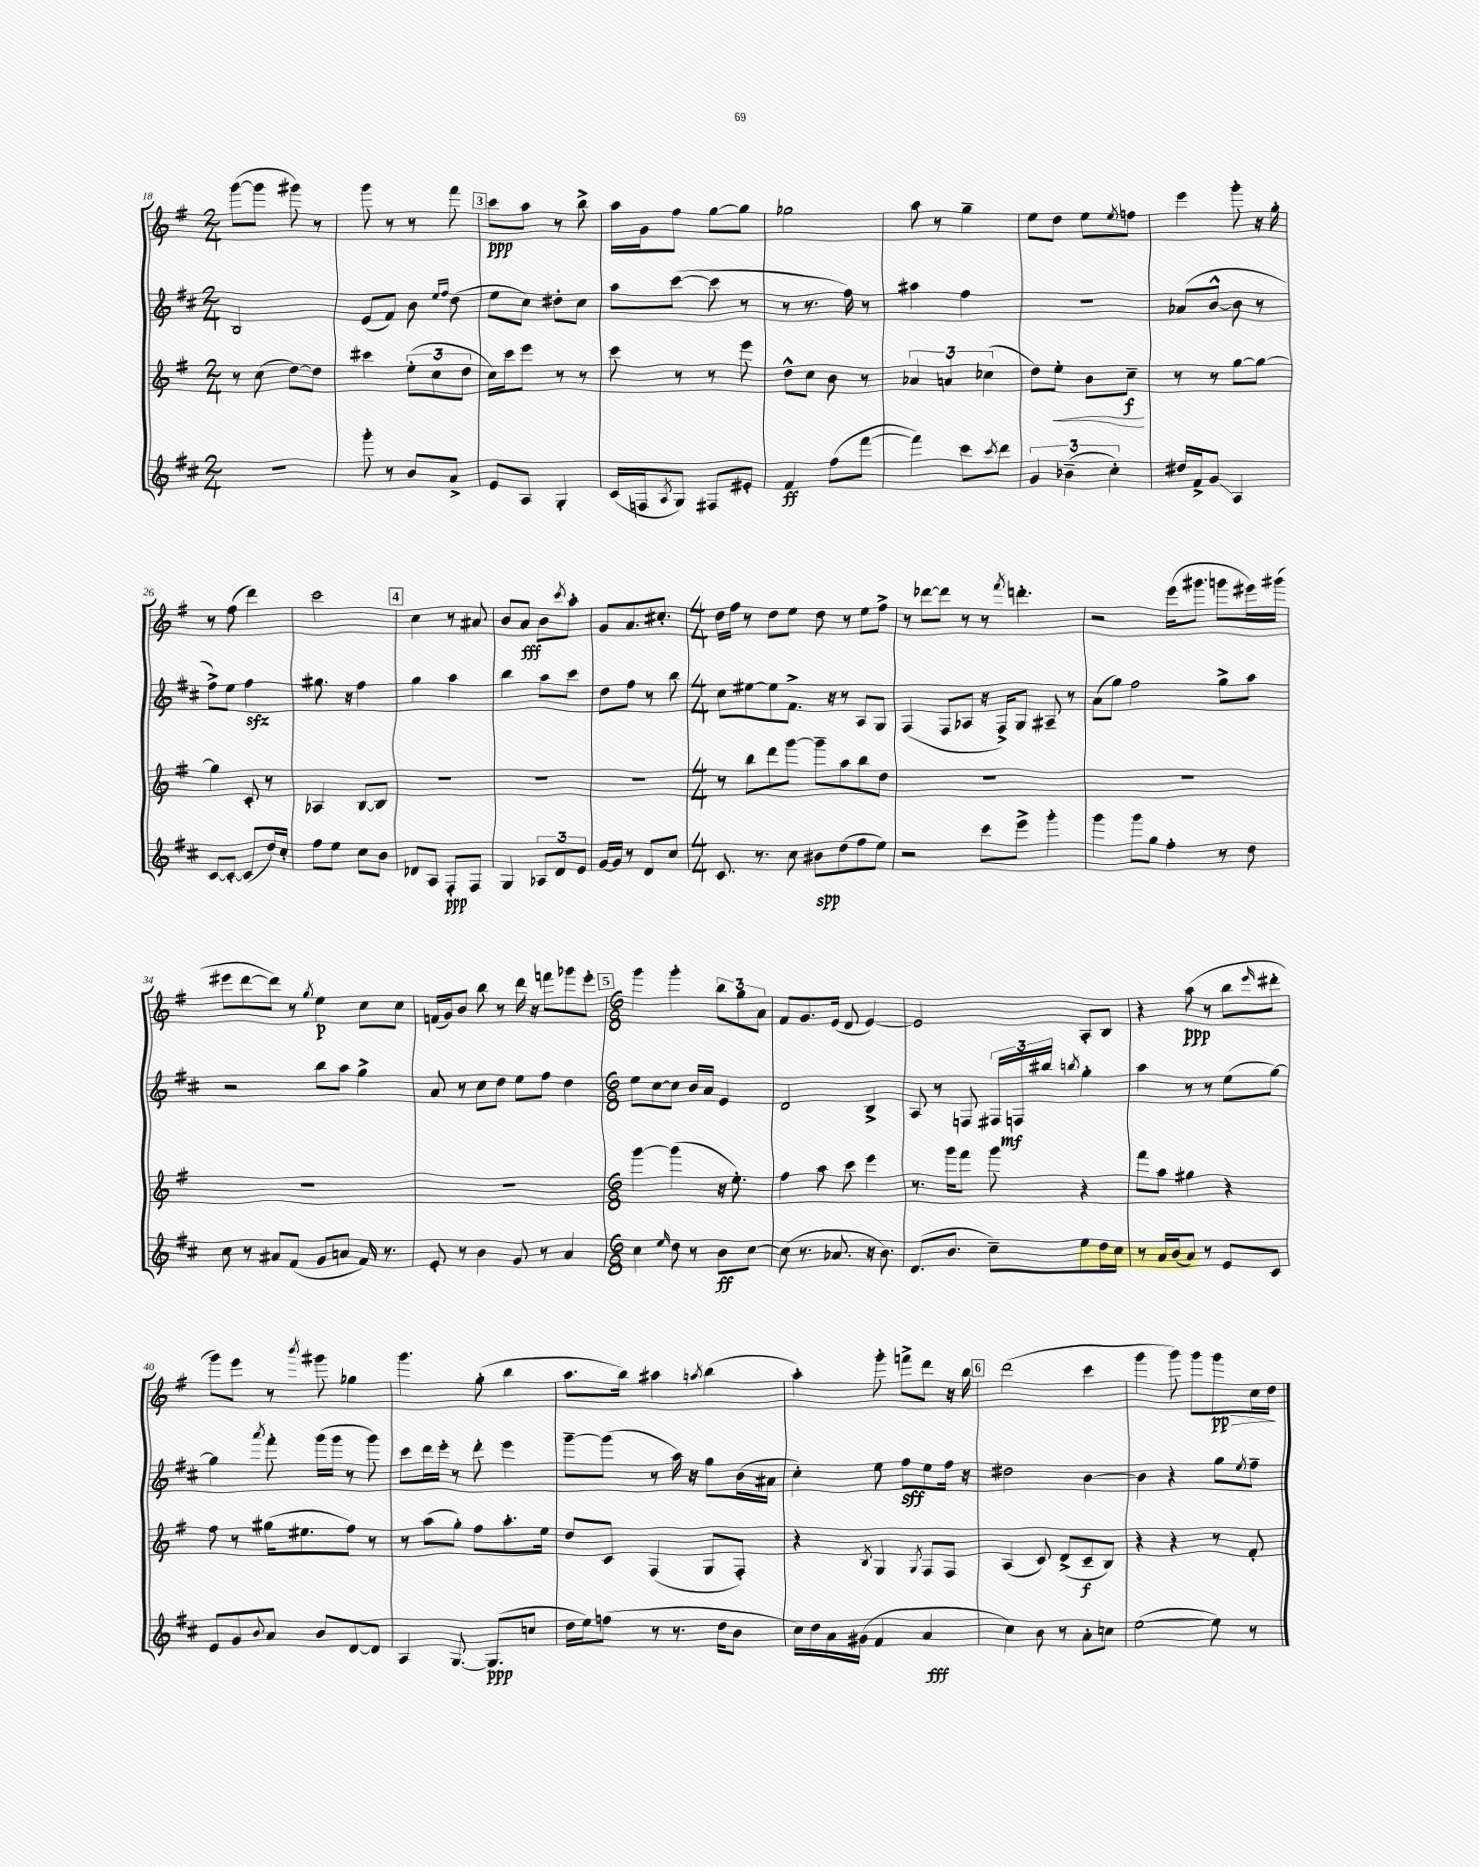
<<
\new StaffGroup <<
\new Staff = "s0" {
    \clef treble \key g \major \numericTimeSignature \time 2/4
    g'''8~( g'''8 gis'''8) r8 |
    g'''8 r8 r8 fis'''8 |
    \mark \markup { \box "3" } c'''8\ppp a''8 r8 b''8-> |
    a''16 g'16 fis''8 g''8~ g''8 |
    ges''2 |
    a''8 r8 g''4-- |
    e''8 d''8 e''8 \acciaccatura { e''8 } f''8 |
    e'''4 g'''8-. r16 g''16-. |
    r8 fis''8( d'''4) |
    c'''2 |
    \mark \markup { \box "4" } c''4 r8 ais'8 |
    b'8 a'8\fff b'8 \acciaccatura { c'''8 } a''8-. |
    g'8 a'8. cis''8.-. |
    \numericTimeSignature \time 4/4 d''16 fis''16 r8 d''8 e''8 d''8 r8 e''8 fis''8-> |
    r8 des'''8~ des'''8 r8 r8 \acciaccatura { fis'''8 } d'''4.-. |
    r2 e'''16( gis'''8. g'''8 eis'''16) gis'''16( |
    eis'''8 d'''8~ d'''8) r8 \acciaccatura { g''8 } e''4\p c''8 c''8 |
    f'16( g'16) b'8 b''8 r8 d'''16 r16 f'''8 ges'''8 e'''8-. |
    \mark \markup { \box "5" } \numericTimeSignature \time 6/8 g'''4 g'''4-. \tuplet 3/2 { b''8 g''8 a'8 } |
    fis'8 g'8. e'16( d'8 e'4~) |
    e'2 a8-. b8 |
    r4 a''8\ppp( r8 b''8 \grace { e'''16 } dis'''8-. |
    g'''8) e'''8 r8 \acciaccatura { b'''8 } gis'''8 ges''4 |
    g'''4. g''8-.( b''4 |
    a''8. b''16) ais''4 \acciaccatura { a''8 } b''4( |
    a''4-.) g'''8-. f'''8-> d'''8 r16 b''16 |
    \mark \markup { \box "6" } d'''2( c'''4 |
    g'''4 g'''8) g'''8 g'''8\pp\> c''16 d''16\! \bar "|." |
}
\new Staff = "s1" {
    \clef treble \key d \major \numericTimeSignature \time 2/4
    b2 |
    e'8( fis'8) b'8 \grace { e''16 fis''16 } d''8( |
    \mark \markup { \box "3" } e''8 cis''8) dis''8-. cis''8 |
    a''8 cis'''8~( cis'''8 r8 |
    r8 r8. fis''16) r8 |
    ais''4 fis''4 |
    R2 |
    aes'8( b'8~-^ b'8 r8 |
    fis''8->) e''8 fis''4\sfz |
    gis''8. r16 fis''4 |
    \mark \markup { \box "4" } g''4 a''4 |
    b''4 a''8 cis'''8 |
    d''8 fis''8 r8 b''8 |
    \numericTimeSignature \time 4/4 cis''8 eis''8~ eis''8 fis'8.-> r16 r8 a8 g8 |
    fis4( fis8 aes8 r16 fis16->) g8 ais8-- r8 |
    a'8( g''8) fis''2 g''8-> a''8 |
    r2 b''8 a''8 g''4-> |
    a'8 r8 cis''8 d''8 e''8 fis''8 d''4 |
    \mark \markup { \box "5" } \numericTimeSignature \time 6/8 e''8 cis''8~ cis''8 b'16 a'16 e'4 |
    d'2 b4-> |
    a8 r8 f8 \tuplet 3/2 { fis16 f16\mf bis''16 } \acciaccatura { b''8 } g''4-. |
    a''4 r8 r8 e''8( g''8~) |
    g''4 \acciaccatura { a'''8 } fis'''8-. g'''16( g'''16 r8 g'''8) |
    cis'''8 d'''16 e'''16-. r8 d'''8-. e'''4 |
    g'''8~-- g'''8( r8 a''16) r16 g''8 b'16( ais'16 |
    cis''4-.) e''8 fis''8\sff e''8 fis''16 r16 |
    \mark \markup { \box "6" } dis''2 b'4~ |
    b'4 r4 g''8 \acciaccatura { e''8 } fis''8-- \bar "|." |
}
\new Staff = "s2" {
    \clef treble \key g \major \numericTimeSignature \time 2/4
    r8 c''8( d''8~) d''8 |
    cis'''4 \tuplet 3/2 { e''8-.( c''8 d''8 } |
    \mark \markup { \box "3" } c''16) c'''16 e'''8 r8 r8 |
    c'''8 r8 r8 e'''8 |
    d''8-^ c''8 b'8 r8 |
    \tuplet 3/2 { aes'4 a'4 ces''4( } |
    d''8) e''8-.\< b'8 c''8--\f\! |
    r8 r8 g''8~ g''8~ |
    g''4 c'8-. r8 |
    aes4 b8~ b8 |
    \mark \markup { \box "4" } R2 |
    R2 |
    R2 |
    \numericTimeSignature \time 4/4 r8 b''8 d'''8 g'''8~ g'''8-- a''8 b''8 d''8 |
    R1 |
    R1 |
    R1 |
    R1 |
    \mark \markup { \box "5" } \numericTimeSignature \time 6/8 g'''4~ g'''4( r16 e''8.-.) |
    fis''4 a''8 c'''8 e'''4 |
    r8. g'''16 fis'''8 g'''8 r4 |
    fis'''8 a''8 gis''4 r4 |
    fis''8 r8 gis''16( eis''8. fis''8) r8 |
    r8 a''8( g''8-.) fis''8 a''8.-. e''16 |
    d''8 c'8 fis4( g8 fis8-.) |
    r4 \acciaccatura { b8 } g4 \acciaccatura { g8 } fis8 fis8 |
    \mark \markup { \box "6" } a4( c'8) d'8->( c'8--\f b8) |
    r4 r4 r8 fis'8-. \bar "|." |
}
\new Staff = "s3" {
    \clef treble \key d \major \numericTimeSignature \time 2/4
    R2 |
    g'''8-. r8 b'8 a'8-> |
    \mark \markup { \box "3" } e'8 a8 g4-. |
    cis'16( f16 \acciaccatura { a8 } g8) fis8 eis'8-. |
    fis'4\ff fis''8( fis'''8~ |
    fis'''4) cis'''8 \acciaccatura { cis'''8 } d'''8 |
    \tuplet 3/2 { g'4 bes'4--( cis''4-.) } |
    dis''16 fis'16-> g'8\glissando a4 |
    cis'8~ cis'8~-. cis'8( d''16) cis''16-. |
    fis''8 e''8 cis''8 b'8 |
    \mark \markup { \box "4" } des'8 a8 fis8-.\ppp fis8 |
    g4 \tuplet 3/2 { aes8 d'8 e'8 } |
    g'16~ g'16 r8 d'8 cis''8 |
    \numericTimeSignature \time 4/4 cis'8. r8. cis''8 bis'8\spp d''8( fis''8 e''8) |
    r2 cis'''8 e'''8-> g'''4-. |
    g'''4 g'''8 g''8 fis''4-. r8 d''8 |
    cis''8 r8 ais'8 fis'8( g'8 a'8 fis'16) r8. |
    e'8-. r8 b'4 g'8 r8 a'4 |
    \mark \markup { \box "5" } \numericTimeSignature \time 6/8 cis''4 \grace { e''16 } d''8 r8 b'8\ff cis''8~ |
    cis''8( r8. aes'8. r16 b'8.) |
    d'8.( b'8. cis''8--) e''8 d''16 cis''16 |
    r8 a'16 b'16( a'8) r8 e'8 cis'8 |
    e'8 g'8 \appoggiatura { b'8 } a'8 b'8 d'8~ d'8 |
    a4 g8.~ g8.\ppp( c''8 |
    d''16 e''16) f''8( r8 r8. d''16 b'8 |
    cis''16) d''16 a'16 gis'16( fis'4 a'4\fff |
    \mark \markup { \box "6" } cis''4) b'8 r8 a'8-. c''8 |
    e''2~( e''8) r8 \bar "|." |
}
>>
>>
\layout { \context { \Score currentBarNumber = #18 } }
